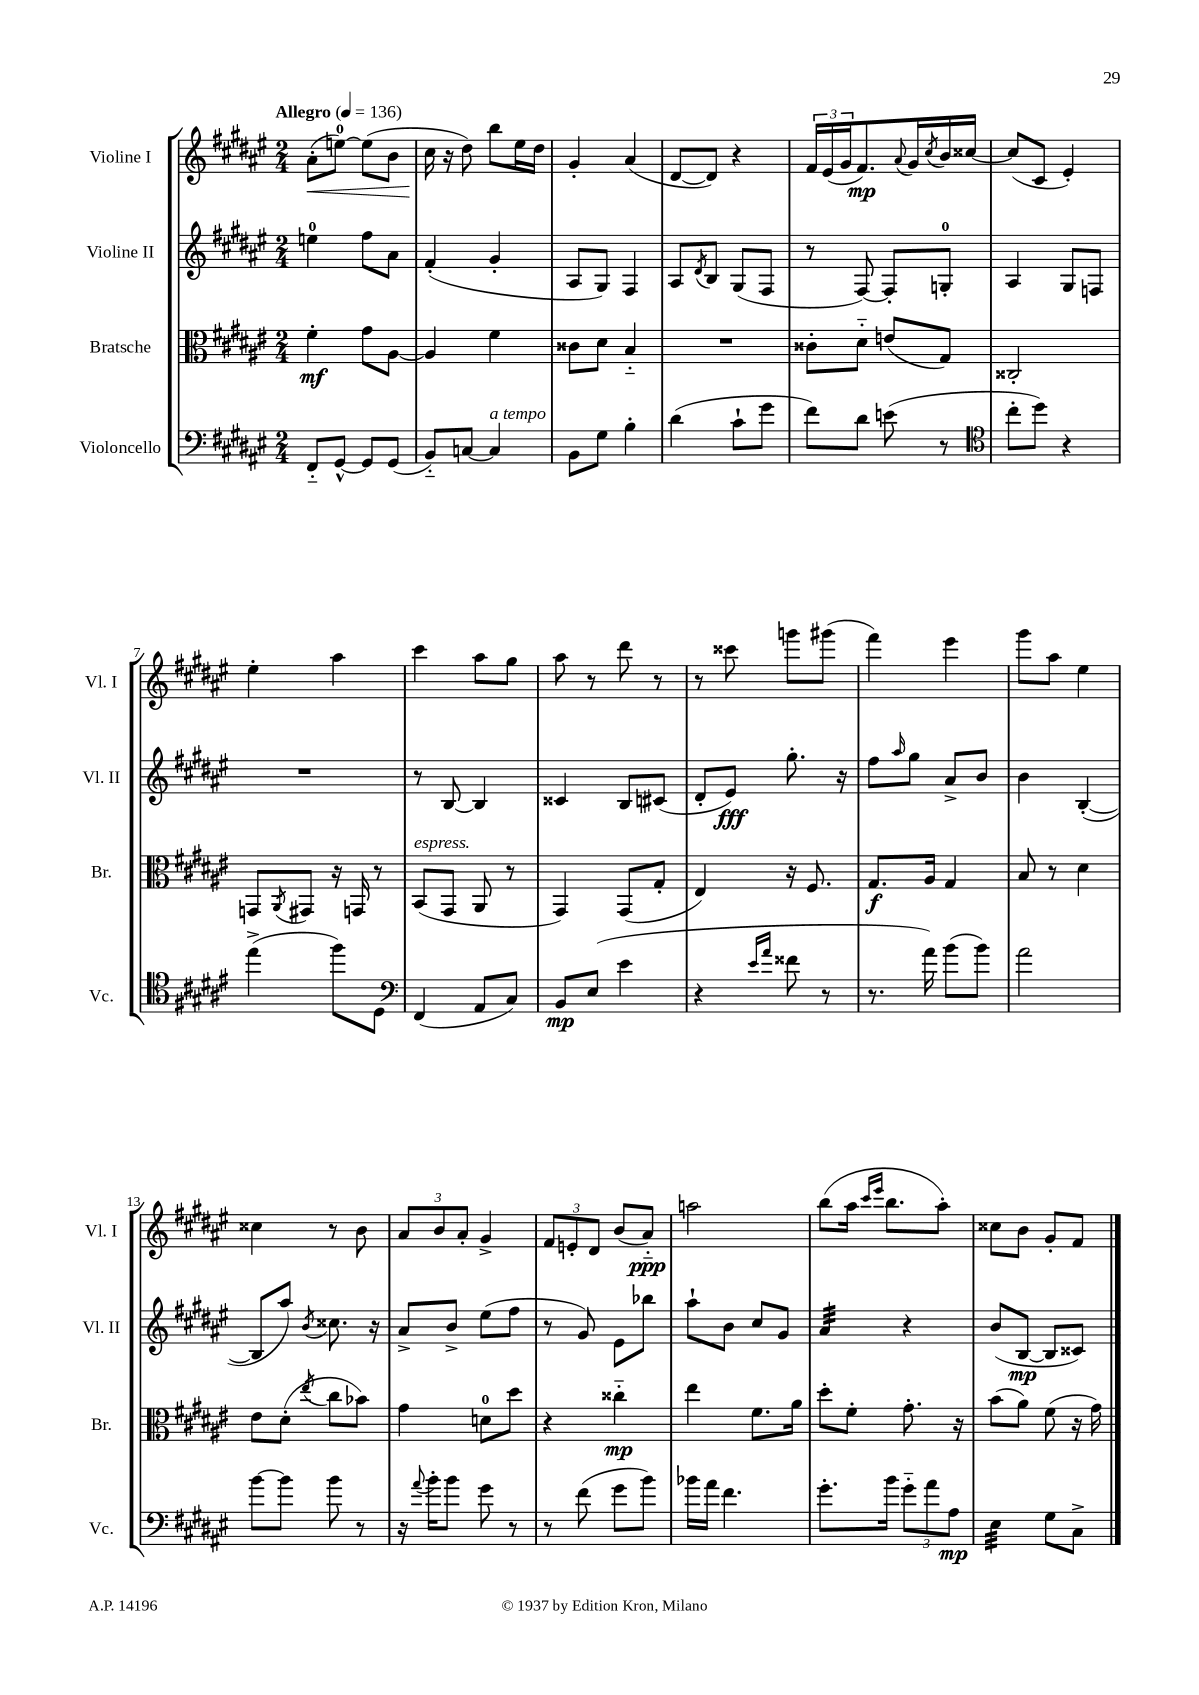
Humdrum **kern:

**kern	**kern	**kern	**kern
*staff4	*staff3	*staff2	*staff1
*clefF4	*clefC3	*clefG2	*clefG2
*k[f#c#g#d#a#e#]	*k[f#c#g#d#a#e#]	*k[f#c#g#d#a#e#]	*k[f#c#g#d#a#e#]
*M2/4	*M2/4	*M2/4	*M2/4
*MM136	*MM136	*MM136	*MM136
8FF#'~/L	4f#'\	4ee\	(8a#'\L
[8GG#^^/J	.	.	[8ee\J)
8GG#/]L	8g#\L	8ff#\L	(8ee\]L
(8GG#/J	[8A#\J	8a#\J	8b\J
=	=	=	=
8BB'~/L)	4A#/]	(4f#'/	16cc#\
.	.	.	16r
[8C/J	.	.	8dd#\)
4C/]	4f#\	4g#'/	8bb\L
.	.	.	16ee#\L
.	.	.	16dd#\JJ
=	=	=	=
8BB\L	8c##\L	8A#/L	4g#'/
8G#\J	8d#\J	8G#/J)	.
4B'\	4B'~/	4F#/	(4a#/
=	=	=	=
(4d#\	2r	8A#/L	[8d#/L
.	.	8qd#/	.
.	.	8B/J	8d#/]J)
8c#`\L	.	(8G#/L	4r
8g#\J	.	8F#/J	.
=	=	=	=
8f#\L)	8c##'\L	8r	24f#/LL
.	.	.	(24e#/
.	.	.	24g#/J
8d#\J	8d#'~\J	[8F#/)	8.f#/)
(8e\	(8e/L	8F#'/]L	.
.	.	.	8qqa#/
.	.	.	16g#/L
.	.	.	8qcc#/
8r	8G#/J)	8G'/J	16b/
.	.	.	[16cc##/JJ
=	=	=	=
*clefC4	*	*	*
8cc#'\L	2C##'/	4A#/	(8cc##/]L
8dd#\J)	.	.	8c#/J
4r	.	8G#/L	4e#'/)
.	.	8F/J	.
=	=	=	=
(4ee#^\	8GG/L	2r	4ee#'\
.	8qAA#/	.	.
.	8GG#/J	.	.
8ff#\L)	16r	.	4aa#\
.	16GG/	.	.
8D#\J	8r	.	.
=	=	=	=
*clefF4	*	*	*
(4FF#/	(8BB/L	8r	4ccc#\
.	8GG#/J	[8B/	.
8AA#/L	8AA#/	4B/]	8aa#\L
8C#/J)	8r	.	8gg#\J
=	=	=	=
8BB/L	4GG#/)	4c##/	8aa#\
(8E#/J	.	.	8r
4e#\	(8GG#/L	8B/L	8ddd#\
.	8G#'/J	(8c#/J	8r
=	=	=	=
4r	4E#/)	8d#'/L	8r
.	.	8e#/J)	8ccc##\
16qqe#/LL	.	.	.
16qqa#/JJ	.	.	.
8f##\	16r	8.gg#'\	8ggg\L
.	8.F#/	.	.
8r	.	.	(8ggg#\J
.	.	16r	.
=	=	=	=
8.r	8.G#/L	8ff#\L	4fff#\)
.	.	16qqaa#/	.
.	.	8gg#\J	.
16a#\)	16A#/Jk	.	.
(8b\L	4G#/	8a#^/L	4eee#\
8b\J)	.	8b/J	.
=	=	=	=
2a#\	8B/	4b\	8ggg#\L
.	8r	.	8aa#\J
.	4d#\	([4B'/	4ee#\
=	=	=	=
[8b\L	8e#\L	8B/]L	4cc##\
8b\]J	(8d#'\J	8aa#/J)	.
.	8qee#/	8qb/	.
8b\	8cc#\L	8.cc##\	8r
8r	8b-\J)	.	8b\
.	.	16r	.
=	=	=	=
16r	4g#\	8a#^/L	12a#/L
8qqa#/	.	.	.
16b'\LK	.	.	.
.	.	.	12b/
8b\J	.	8b^/J	.
.	.	.	12a#'/J
8g#\	8d\L	(8ee#\L	4g#^/
8r	8dd#\J	8ff#\J	.
=	=	=	=
8r	4r	8r	12f#/L
.	.	.	12e'/
(8f#\	.	8g#/)	.
.	.	.	12d#/J
8g#\L	4cc##'~\	8e#\L	(8b/L
8b\J)	.	8bb-\J	8a#'~/J)
=	=	=	=
16b-\LL	4ee#\	8aa#`\L	2aa\
16a#\JJ	.	.	.
4.f#\	.	8b\J	.
.	8.f#\L	8cc#/L	.
.	.	8g#/J	.
.	16a#\Jk	.	.
=	=	=	=
8.g#'\L	8dd#'\L	4a#/	(8bb\L
.	8f#'\J	.	16aa#\Jk
.	.	.	16qqccc#/LL
.	.	.	16qqeee#/JJ
16b\Jk	.	.	8.bb\L
12g#'~\L	8.g#'\	4r	.
12a#\	.	.	.
.	.	.	8aa#'\J)
12A#\J	.	.	.
.	16r	.	.
=	=	=	=
4E#\	(8b\L	(8b/L	8cc##\L
.	8a#\J)	[8B/J	8b\J
8G#\L	(8f#\	8B/]L	8g#'/L
8C#^\J	16r	8c##/J)	8f#/J
.	16g#\)	.	.
==	==	==	==
*-	*-	*-	*-
